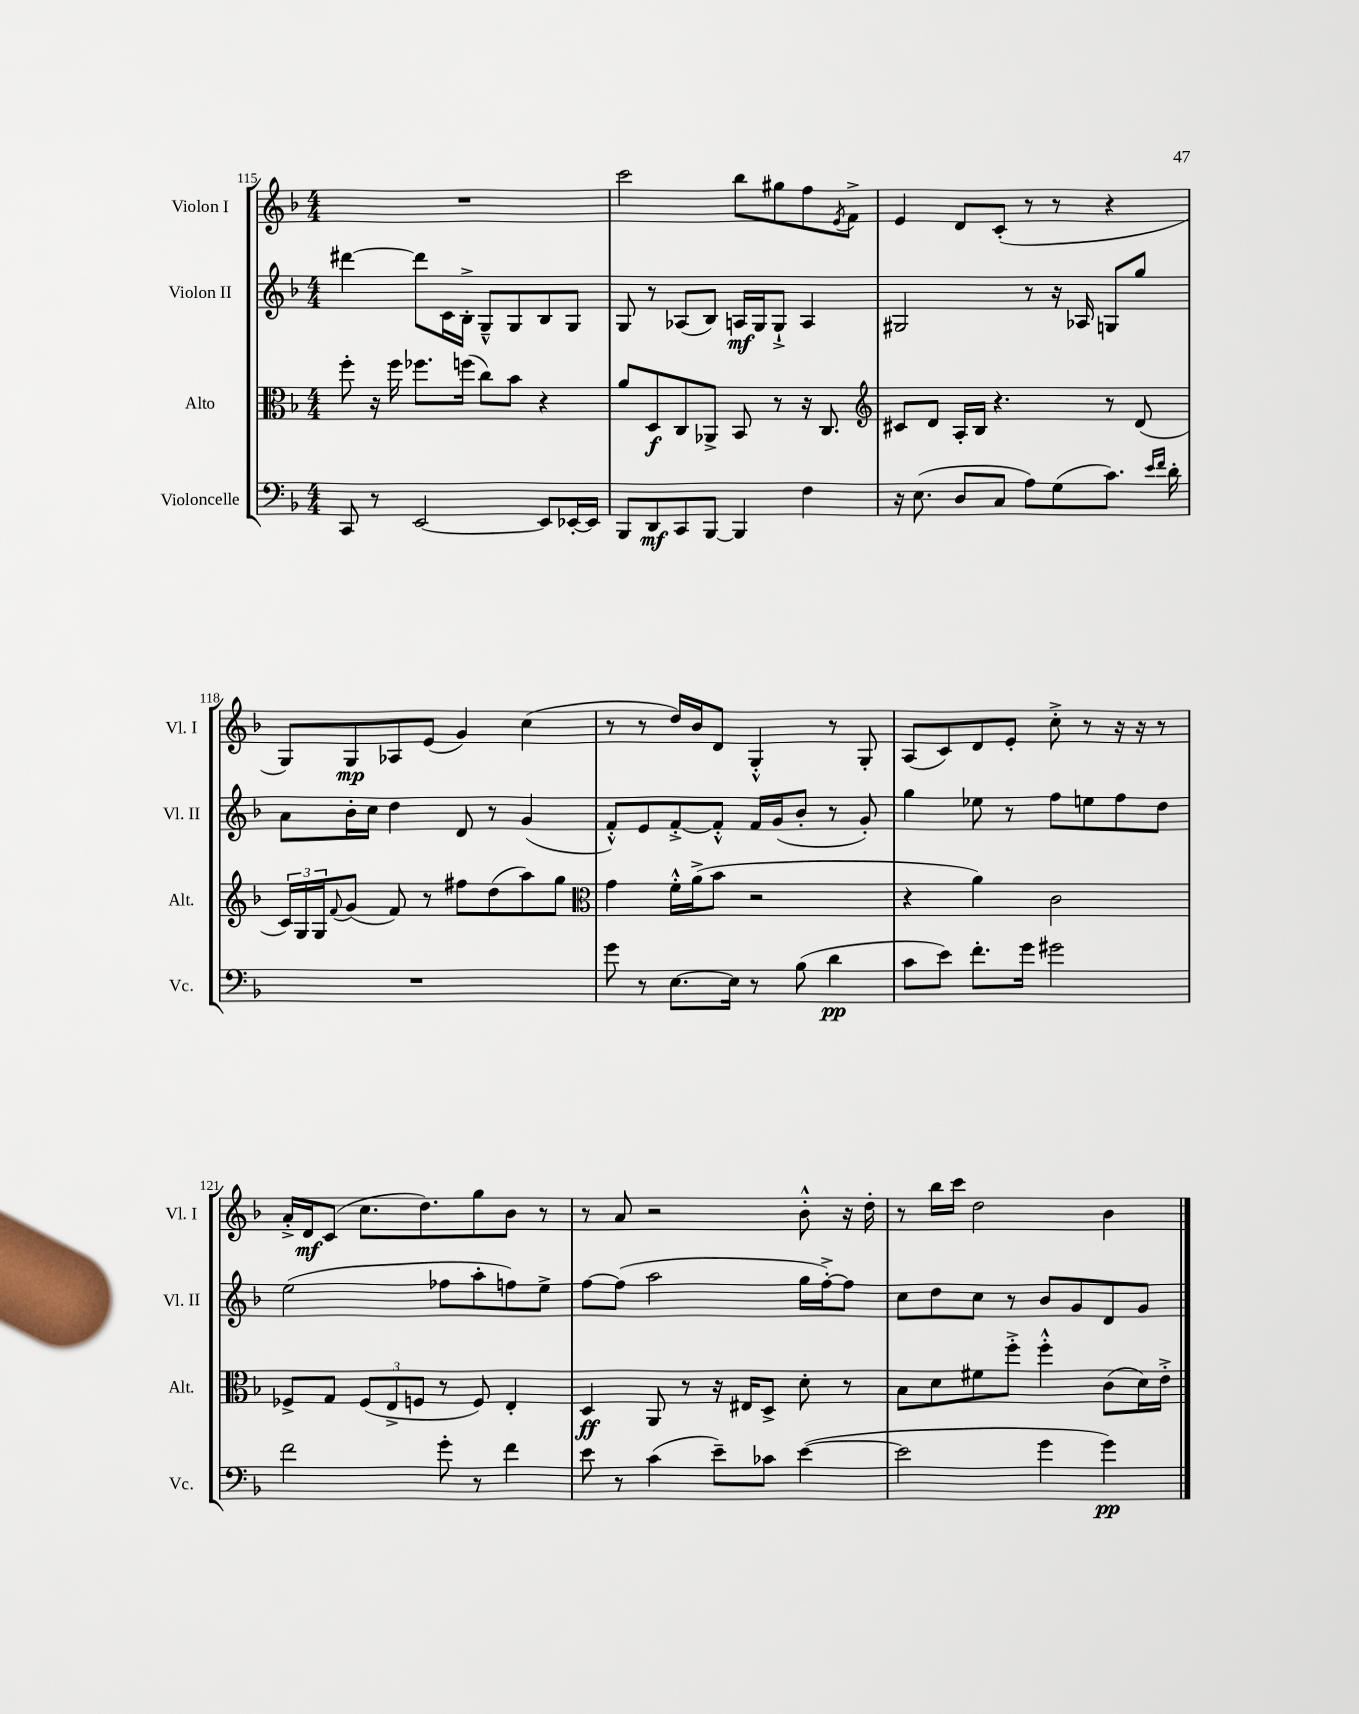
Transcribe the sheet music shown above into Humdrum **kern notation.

**kern	**kern	**kern	**kern
*staff4	*staff3	*staff2	*staff1
*clefF4	*clefC3	*clefG2	*clefG2
*k[b-]	*k[b-]	*k[b-]	*k[b-]
*M4/4	*M4/4	*M4/4	*M4/4
8CC	8ff'	[4ddd#	1r
8r	16r	.	.
.	16ff	.	.
[2EE	8.ff-	8ddd#]	.
.	.	16c	.
.	(16ff	16B-'^	.
.	8cc)	8G~^^	.
.	8b-	8G	.
8EE]	4r	8B-	.
[16EE-'	.	8G	.
16EE-]	.	.	.
=	=	=	=
8BBB-	8a	8G	2ccc
8DD	8D	8r	.
8CC	8C	(8A-	.
[8BBB-	8AA-^	8B-)	.
4BBB-]	8BB-	16A	8bb-
.	.	16G	.
.	8r	8G`^	8gg#
4F	16r	4A	8ff
.	8.C	.	.
.	.	.	8qe
.	.	.	8f^
=	=	=	=
*	*clefG2	*	*
16r	8c#	2G#	4e
(8.E	.	.	.
.	8d	.	.
8D	16A'	.	8d
.	16B-	.	.
8C	4.r	.	(8c'
8A)	.	8r	8r
(8G	.	16r	8r
.	.	16A-	.
8.c)	8r	8G	4r
.	(8d	8gg	.
16qqe	.	.	.
16qqf	.	.	.
16d'	.	.	.
=	=	=	=
1r	24c)	8a	8G)
.	24G	.	.
.	24G	.	.
.	8qqf	.	.
.	(8g	16b-'	8G
.	.	16cc	.
.	8f)	4dd	8A-
.	8r	.	(8e
.	8ff#	8d	4g)
.	(8dd	8r	.
.	8aa)	(4g	(4cc
.	8gg	.	.
=	=	=	=
*	*clefC3	*	*
8g	4g	8f'^^)	8r
8r	.	8e	8r
[8.E	16f'^^	[8f'^	16dd)
.	(16a^	.	16b-
.	8b-	8f'^^]	8d
16E]	.	.	.
8r	2r	16f	4G'^^
.	.	(16g	.
(8B-	.	8b-'	.
4d	.	8r	8r
.	.	8g')	8G'
=	=	=	=
8c	4r	4gg	(8A
8e)	.	.	8c)
8.f'	4a)	8ee-	8d
.	.	8r	8e'
16g	.	.	.
2g#	2c	8ff	8cc'^
.	.	8ee	8r
.	.	8ff	16r
.	.	.	16r
.	.	8dd	8r
=	=	=	=
2f	8F-^	(2ee	16a'^
.	.	.	16d
.	8G	.	(8c
.	(12F-	.	8.cc
.	12E^	.	.
.	12F	.	.
.	.	.	8.dd)
8g'	8r	8ff-	.
8r	8F)	8aa'	8gg
4f	4E'	8ff)	8b-
.	.	8ee^	8r
=	=	=	=
8e	4D	[8ff	8r
8r	.	(8ff]	8a
(4c	8AA	2aa	2r
.	8r	.	.
8e~)	16r	.	.
.	16E#	.	.
8c-	8D^	.	.
([4e	8d'	16gg	8b-'^^
.	.	[16ff'^)	.
.	8r	8ff]	16r
.	.	.	16dd'
=	=	=	=
2e]	8B-	8cc	8r
.	8d	8dd	16bb-
.	.	.	16ccc
.	8f#	8cc	2dd
.	8ff'^	8r	.
4g	4ff'^^	8b-	.
.	.	8g	.
4g)	(8c	8d	4b-
.	16d)	8g	.
.	16e'^	.	.
==	==	==	==
*-	*-	*-	*-
